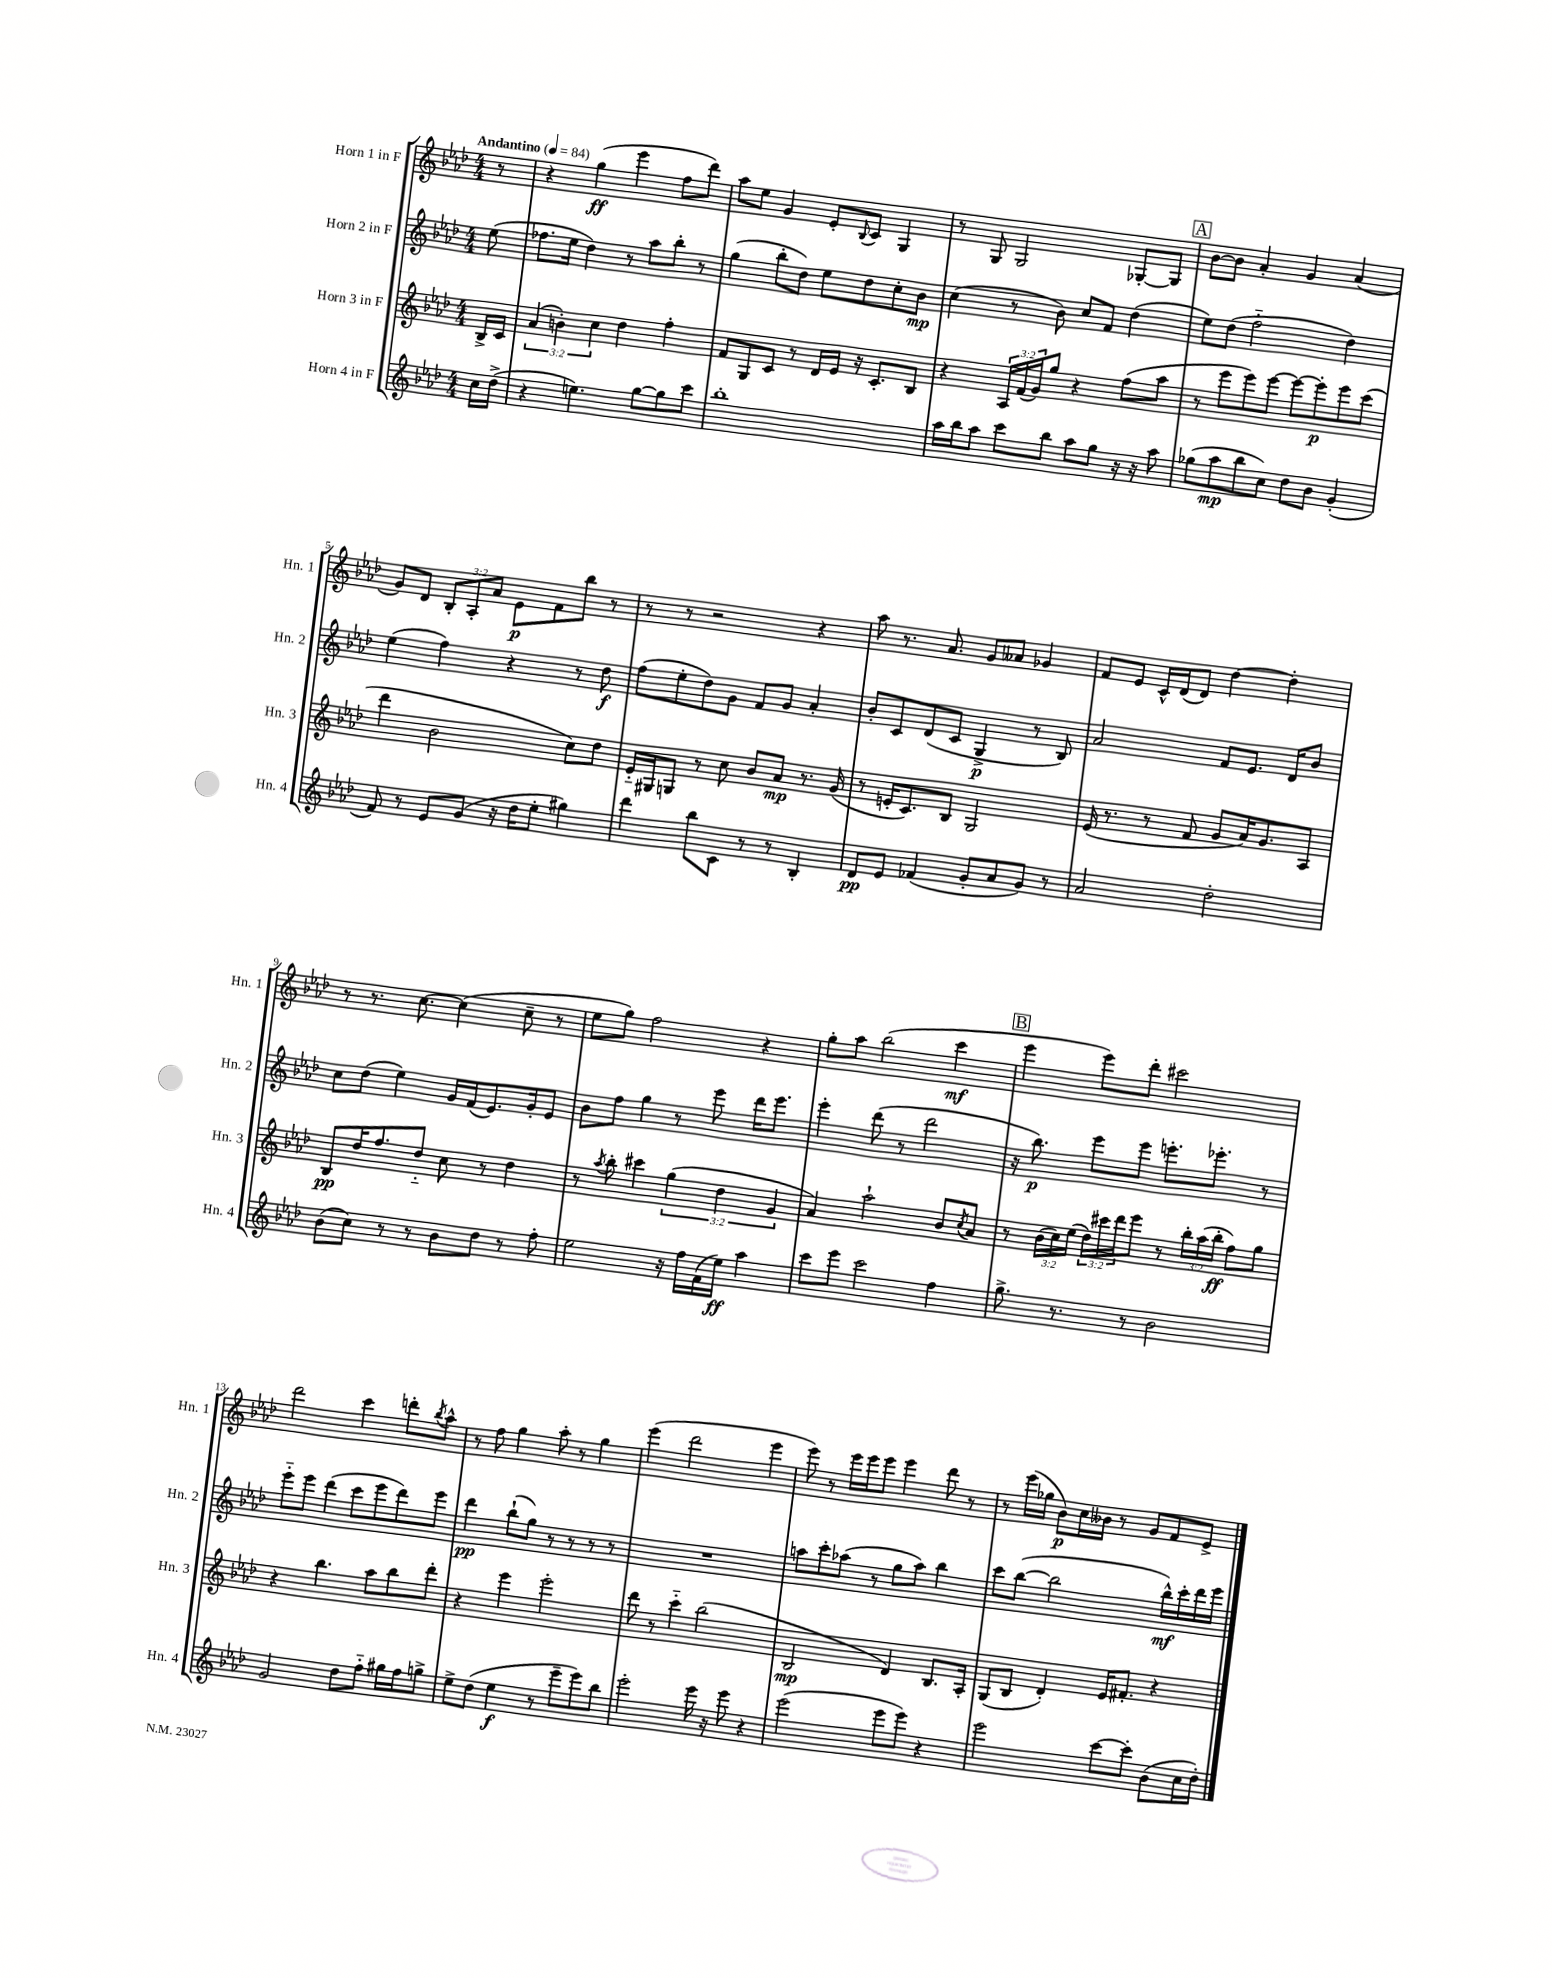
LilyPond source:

<<
\new StaffGroup <<
\new Staff = "s0" \with { instrumentName = "Horn 1 in F" shortInstrumentName = "Hn. 1" } {
    \clef treble \key aes \major \numericTimeSignature \time 4/4 \override Staff.TupletNumber.text = #tuplet-number::calc-fraction-text \partial 8 \tempo "Andantino" 4 = 84
    r8 |
    r4 g''4\ff( ees'''4 f''8 des'''8) |
    aes''8 ees''8 g'4 ees'8-. \appoggiatura { bes8 } c'8 g4 |
    r8 g8 g2 ges8~-. ges8 |
    \mark \markup { \box "A" } bes'8~ bes'8 aes'4-. g'4 aes'4( |
    g'8) des'8 \tuplet 3/2 { bes8-. aes8-. aes'8 } ees'8\p f'8 bes''8 r8 |
    r8 r8 r2 r4 |
    aes''8 r8. aes'8. g'8 aeses'8 ges'4 |
    f'8 ees'8 c'16-^ des'16( des'8) des''4~ des''4-. |
    r8 r8. c''8.~ c''4( c''8-- r8 |
    ees''8 g''8) f''2 r4 |
    g''8-. aes''8 bes''2( c'''4\mf |
    \mark \markup { \box "B" } ees'''4 ees'''8) des'''8-. cis'''2 |
    des'''2 c'''4 d'''8-. \acciaccatura { bes''8 } aes''8-^ |
    r8 f''8 g''4 aes''8-. r8 g''4 |
    ees'''4( des'''2 ees'''4 |
    ees'''8) r8 ees'''16 ees'''16 ees'''8 ees'''4 des'''8 r8 |
    r8 ees'''16( ges''16 bes'8\p) c''16 beses'16 r8 g'8 f'8 ees'8-> \bar "|." |
}
\new Staff = "s1" \with { instrumentName = "Horn 2 in F" shortInstrumentName = "Hn. 2" } {
    \clef treble \key aes \major \numericTimeSignature \time 4/4 \partial 8
    ees''8( |
    fes''8. ees''16 des''4) r8 aes''8 bes''8-. r8 |
    g''4( bes''8-. des''8) ees''8 des''8 c''8-. bes'8\mp |
    c''4( r8 bes'8) c''8 f'8 des''4( |
    \mark \markup { \box "A" } ees''8) des''8( f''2-_ des''4) |
    ees''4( f''4) r4 r8 des''8\f |
    f''8( ees''8-. des''8) g'8 f'8 g'8 aes'4-. |
    bes'8-. c'8 des'8( c'8 g4->\p r8 bes8) |
    aes'2 f'8 ees'8. des'16 bes'8 |
    c''8 des''8( ees''4) g'16 f'16( ees'8.) g'16-. ees'8 |
    bes'8 f''8 g''4 r8 ees'''8 des'''16 ees'''8. |
    ees'''4-. des'''8( r8 des'''2 |
    \mark \markup { \box "B" } r16 bes''8.\p) ees'''8 ees'''8 e'''8.-. ees'''8.-. r8 |
    ees'''8-_ ees'''8 des'''4( c'''8 ees'''8 des'''8) ees'''8 |
    des'''4\pp bes''8-!( g''8) r8 r8 r8 r8 |
    R1 |
    a''8 c'''8-. aes''8( r8 g''8 aes''8) bes''4 |
    c'''8 bes''8~( bes''2 bes''16-^\mf) c'''16-. des'''16 ees'''16 \bar "|." |
}
\new Staff = "s2" \with { instrumentName = "Horn 3 in F" shortInstrumentName = "Hn. 3" } {
    \clef treble \key aes \major \numericTimeSignature \time 4/4 \override Staff.TupletNumber.text = #tuplet-number::calc-fraction-text \partial 8
    bes16-> c'16 |
    \tuplet 3/2 { aes'4( b'4-.) c''4 } des''4 f''4-. |
    f'8 g8 c'8 r8 des'16 ees'16 r16 c'8.-. bes8 |
    r4 \tuplet 3/2 { aes16 f'16( g'16) } g''8 r4 f''8( aes''8 |
    \mark \markup { \box "A" } r8 ees'''8 ees'''8) ees'''8~ ees'''8~ ees'''8-.\p ees'''8 c'''8( |
    des'''4 bes'2 c''8) des''8 |
    ees'16-_ gis16 g8 r8 c''8 bes'8 aes'8\mp r8. g'16( |
    r8 e'16-. c'8.) bes8 g2 |
    ees'16( r8. r8 f'8 g'8 aes'16) g'8. aes8 |
    bes8\pp des''16 f''8. des''8-_ c''8 r8 des''4 |
    r8 \acciaccatura { aes''8 } bes''8-. cis'''4 \tuplet 3/2 { g''4( des''4 g'4 } |
    aes'4) aes''2-! bes'8 \acciaccatura { c''8 } aes'8 |
    \mark \markup { \box "B" } r8 \tuplet 3/2 { bes'16( c''16) ees''16( } \tuplet 3/2 { des''16) cis'''16 des'''16 } ees'''8 r8 \tuplet 3/2 { bes''16-. aes''16( bes''16-.\ff } f''8) g''8 |
    r4 bes''4. aes''8 bes''8 des'''8-. |
    r4 ees'''4 ees'''2-. |
    des'''8 r8 c'''4-_ bes''2( |
    bes2\mp des'4) bes8. aes16-. |
    g8( bes8 des'4-.) ees'16 fis'8.-. r4 \bar "|." |
}
\new Staff = "s3" \with { instrumentName = "Horn 4 in F" shortInstrumentName = "Hn. 4" } {
    \clef treble \key aes \major \numericTimeSignature \time 4/4 \partial 8
    c''16 des''16->( |
    r4 e''4.) g''8~ g''8 c'''8 |
    bes''1-. |
    aes''16 bes''16 aes''8 c'''8 bes''8 aes''8 g''8 r16 r16 aes''8 |
    \mark \markup { \box "A" } ges''8( aes''8\mp bes''8 c''8) des''8 bes'8 g'4-.( |
    f'8) r8 ees'8 g'8( r16 des''16 ees''8-. gis''4) |
    des'''4 bes''8 c'8 r8 r8 bes4-. |
    des'8\pp ees'8 fes'4( g'8-. aes'8 g'8) r8 |
    aes'2 des''2-. |
    bes'8( c''8) r8 r8 bes'8 des''8 r8 f''8-. |
    ees''2 r16 f''16 f'16( ees''16\ff) aes''4 |
    c'''8 ees'''8 c'''2 f''4 |
    \mark \markup { \box "B" } g''8.-> r8. r8 bes'2 |
    g'2 des''8 f''8-_ gis''16 f''16 g''8-> |
    ees''8-> des''8( ees''4\f r8 ees'''8-- ees'''8) bes''8 |
    ees'''2-. ees'''16 r16 ees'''8 r4 |
    ees'''2( ees'''8 ees'''8) r4 |
    ees'''2 c'''8~ c'''8-. bes'8( c''16 des''16-.) \bar "|." |
}
>>
>>
